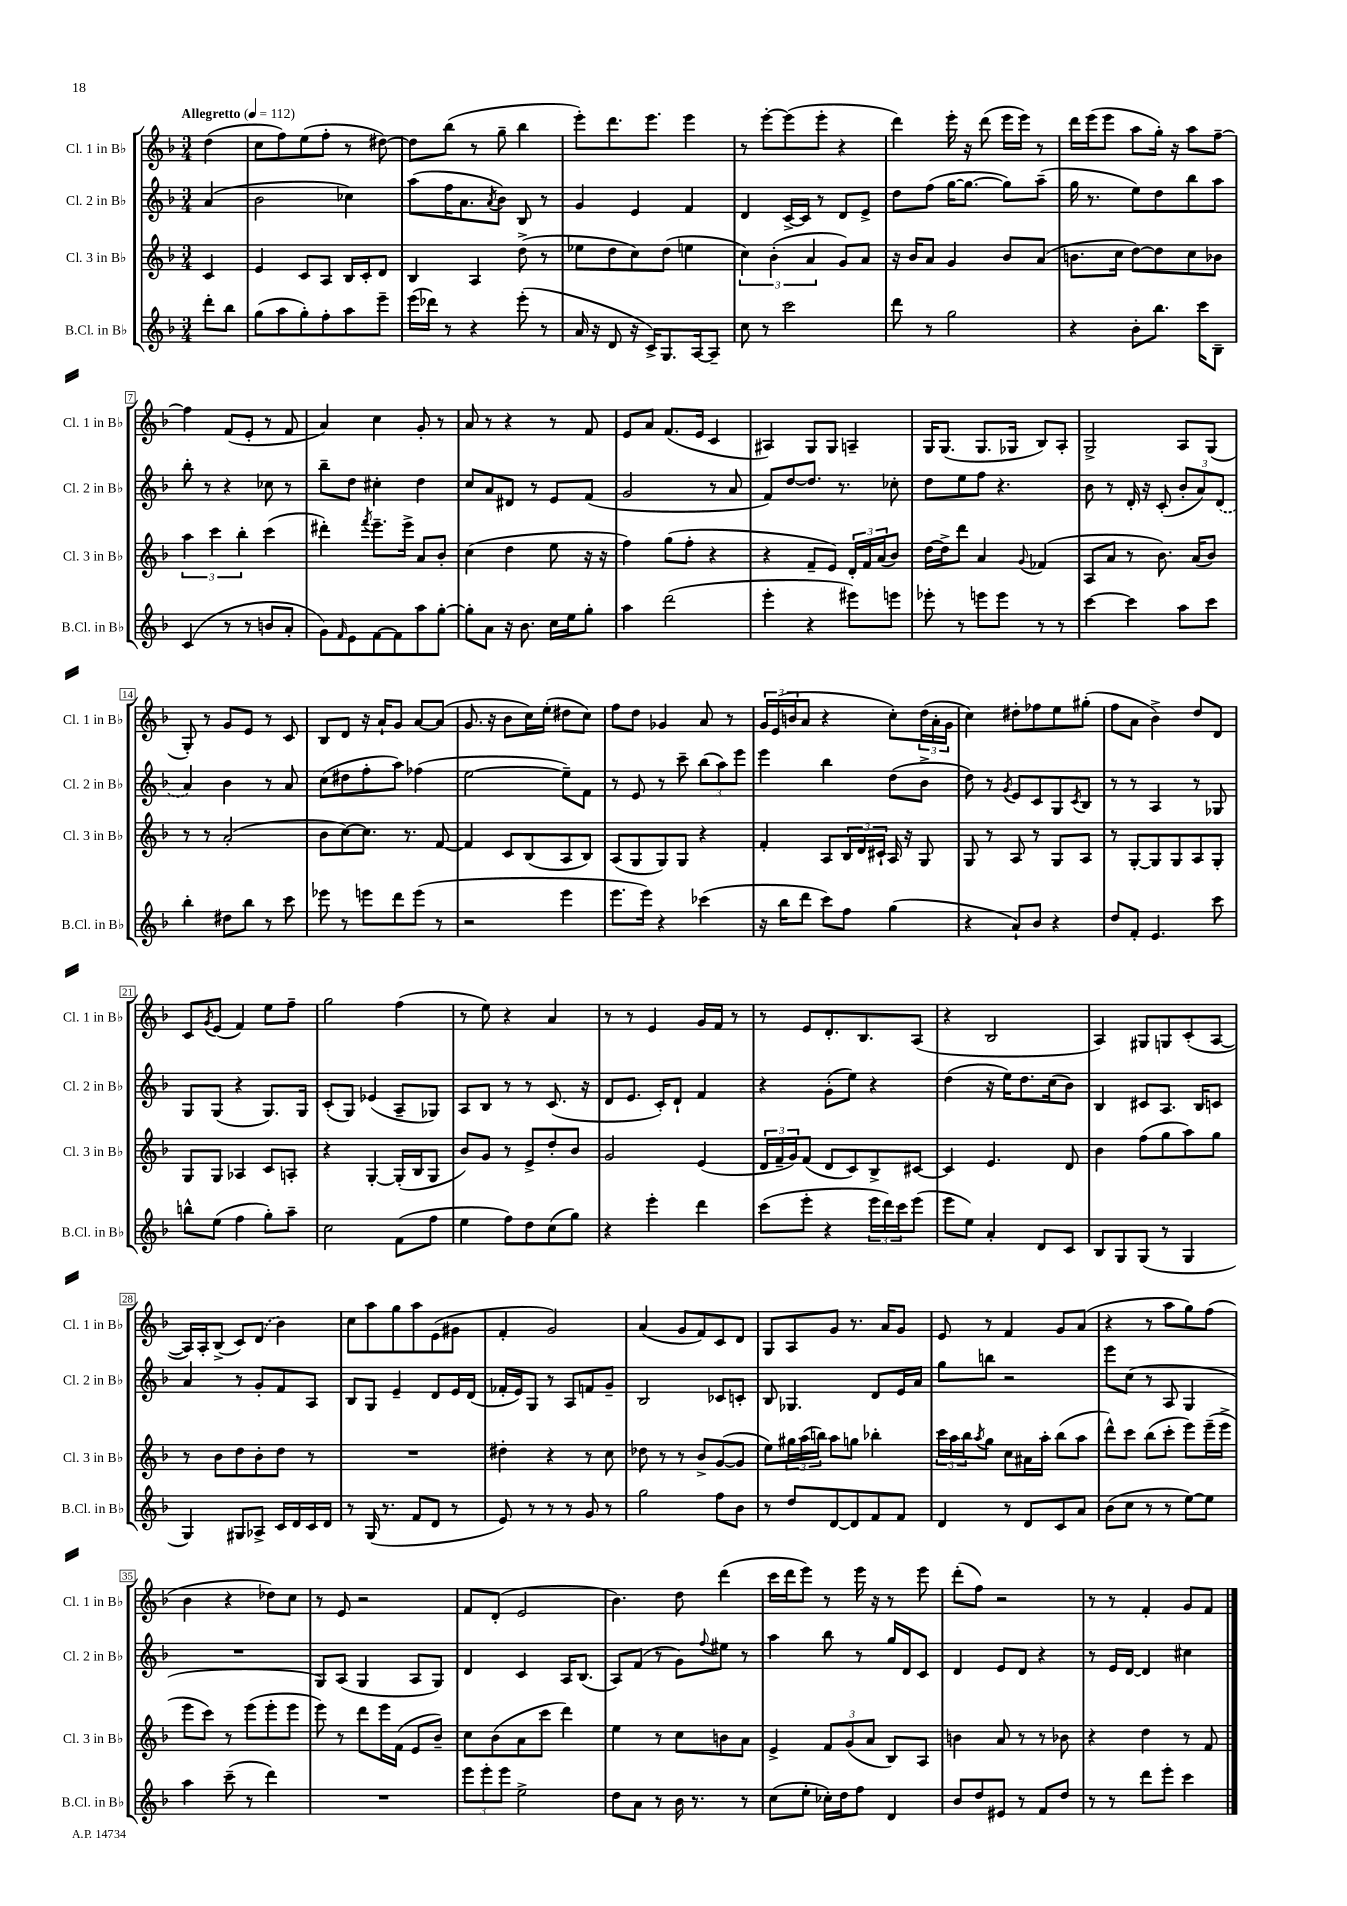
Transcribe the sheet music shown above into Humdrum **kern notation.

**kern	**kern	**kern	**kern
*staff4	*staff3	*staff2	*staff1
*clefG2	*clefG2	*clefG2	*clefG2
*k[b-]	*k[b-]	*k[b-]	*k[b-]
*M3/4	*M3/4	*M3/4	*M3/4
*MM112	*MM112	*MM112	*MM112
8ddd'	4c	(4a	(4dd
8bb-	.	.	.
=	=	=	=
(8gg	4e	2b-	8cc
8aa	.	.	8ff)
8gg')	8c	.	(8ee
8ff'	8A	.	8ff'
8aa	16B-	4cc-)	8r
.	16c'	.	.
8eee~	8d	.	[8dd#)
=	=	=	=
(16eee	4B-	(8aa	8dd#]
16ddd-)	.	.	.
8r	.	16ff	(8bb-
.	.	8.a	.
4r	4A	.	8r
.	.	8qa	.
.	.	8b-)	8gg~
(8eee'	(8dd^	8B-	4bb-
8r	8r	8r	.
=	=	=	=
16a	8ee-	4g	8eee')
16r	.	.	.
8d	8dd	.	8.ddd
16r	8cc)	4e	.
16c^)	.	.	8.eee
8.G	(8dd	.	.
.	4ee	4f	4eee
[16A	.	.	.
8A~]	.	.	.
=	=	=	=
8cc	6cc)	4d	8r
8r	.	.	[8eee'
.	(6b-'	.	.
2ccc	.	[16c^	(8eee]
.	.	16c]	.
.	6a	.	.
.	.	8r	8eee'
.	8g)	8d	4r
.	8a	8e^	.
=	=	=	=
8ddd	16r	8dd	4ddd)
.	16b-	.	.
8r	8a	(8ff	.
2gg	4g	[16gg	16eee'
.	.	8.gg_	16r
.	.	.	(8ddd
.	8b-	8gg])	16eee
.	.	.	16eee)
.	(8a	(8aa~	8r
=	=	=	=
4r	8.b	16gg	16ddd
.	.	8.r	(16eee
.	.	.	8eee
.	16cc	.	.
8b-'	[8dd)	8ee)	8aa
8.bb-	8dd]	8dd	16gg')
.	.	.	16r
.	8cc	8bb-	8aa
16ccc	.	.	.
8B-~	8b-	8aa	[8ff~
=	=	=	=
(4c	6aa	8bb-'	4ff]
.	.	8r	.
.	6ccc	.	.
8r	.	4r	(8f
.	6bb-'	.	.
8r	.	.	8e'
8b	(4ccc	8cc-	8r
8a'	.	8r	8f
=	=	=	=
8g)	4ddd#')	8bb-~	4a)
16qqf	.	.	.
8e	.	8dd	.
.	8qfff	.	.
[8f	8.eee~	4cc#'	4cc
8f]	.	.	.
.	16eee^	.	.
8aa	8a	4dd	8g'
[8gg'	8b-'	.	8r
=	=	=	=
8gg']	(4cc	8cc	8a
8a	.	8a	8r
16r	4dd	8d#	4r
8.b-	.	.	.
.	.	8r	.
16cc	8ee	8e	8r
16ee	.	.	.
8gg'	16r	(8f	8f
.	16r	.	.
=	=	=	=
4aa	4ff)	2g	8e
.	.	.	8a
(2ddd	(8gg	.	(8.f
.	8ff'	.	.
.	.	.	16e
.	4r	8r	4c
.	.	8a	.
=	=	=	=
4eee'	4r	8f)	4A#)
.	.	[8dd	.
4r	8f~	8.dd]	8G
.	8e)	.	8G
.	.	8.r	.
8eee#)	24d'	.	4A~
.	24f	.	.
.	(24a	.	.
8eee	8b-)	8cc-'	.
=	=	=	=
8eee-'	[16dd	8dd	16G
.	16dd^]	.	(8.G
8r	8ddd	8ee	.
8eee	4a	8ff	8.G
8eee	.	4.r	.
.	.	.	16G-
.	8qqg	.	.
8r	(4f-	.	8B-)
8r	.	.	8A'
=	=	=	=
[4ccc	8A	8b-	2G^
.	8a	8r	.
4ccc]	8r	16d'	.
.	.	16r	.
.	8.b-)	(8c'	.
8aa	.	12b-'	8A
.	(16a	.	.
.	.	12a)	.
8ccc	8b-)	.	(8G
.	.	(12d	.
=	=	=	=
4bb-'	8r	4a)	8G')
.	8r	.	8r
8dd#	(2a'	4b-	8g
8bb-	.	.	8e
8r	.	8r	8r
8ccc	.	8a	8c
=	=	=	=
8eee-	8b-	(8cc	8B-
8r	[8cc)	8dd#	8d
8eee	8.cc]	8ff'	16r
.	.	.	16a`
8ddd	.	8aa)	8g
.	8.r	.	.
(8eee	.	(4ff-	[8a
8r	[8f	.	(8a]
=	=	=	=
2r	4f]	[2ee	8.g
.	.	.	16r
.	8c	.	8b-
.	(8B-	.	16cc)
.	.	.	(16ee'
4eee	8A	8ee~])	8dd#
.	8B-)	8f	8cc)
=	=	=	=
8.eee	(8A	8r	8ff
.	8G	8e	8dd
16eee)	.	.	.
4r	8G)	8r	4g-
.	8G	8ccc~	.
(4ccc-	4r	(12bb-	8a
.	.	12aa)	.
.	.	.	8r
.	.	12eee	.
=	=	=	=
16r	4f'	4eee	24g
.	.	.	(24e
16bb-	.	.	.
.	.	.	24b
8ddd	.	.	8a
8ccc)	8A	4bb-	4r
8ff	24B-	.	.
.	24d	.	.
.	24c#`	.	.
(4gg	16A	(8dd	8cc')
.	16r	.	.
.	8G	8b-^	(24dd
.	.	.	24a'
.	.	.	24g
=	=	=	=
4r	8G	8dd)	4cc)
.	8r	8r	.
.	.	8qg	.
8a`)	8A	8e	8dd#'
8b-	8r	8c	8ff-
4r	8G	8G	8ee
.	.	8qc	.
.	8A	8B-	(8gg#'
=	=	=	=
8dd	8r	8r	8ff
8f'	[8G'	8r	8a
4.e	8G]	4A	4b-^)
.	8G	.	.
.	8A	8r	8dd
8ccc	8G'	8G-	8d
=	=	=	=
8bb^^	8G	8G	8c
.	.	.	8qg
(8ee	8G	(8G	(8e
4ff	4A-	4r	4f)
8gg')	8c	8.G)	8ee
8aa~	8A'	.	8ff~
.	.	16G	.
=	=	=	=
2cc	4r	(8c'	2gg
.	.	8G)	.
.	[4G'	(4e-	.
(8f	(16G']	8A~	(4ff
.	16B-	.	.
8ff	8G	8G-)	.
=	=	=	=
4ee	8b-)	8A	8r
.	8g	8B-	8ee)
8ff)	8r	8r	4r
8dd	8e^	8r	.
(8cc	8dd'	(8.c	4a
8gg)	8b-	.	.
.	.	16r	.
=	=	=	=
4r	2g	8d	8r
.	.	8.e	8r
4eee'	.	.	4e
.	.	16c')	.
.	.	8d`	.
4ddd	(4e	4f	16g
.	.	.	16f
.	.	.	8r
=	=	=	=
(8ccc	24d	4r	8r
.	24f~	.	.
.	24g)	.	.
8eee'	(8f	.	8e
4r	8d	(8g'	8.d'
.	8c)	8ee)	.
.	.	.	8.B-
24eee	8B-^	4r	.
24ddd)	.	.	.
24ccc	.	.	.
(8eee	[8c#	.	(8A
=	=	=	=
8eee	4c#]	(4dd	4r
8ee)	.	.	.
4a'	4.e	16r	2B-
.	.	16ee)	.
.	.	8.dd	.
8d	.	.	.
.	.	(16cc	.
8c	8d	8b-)	.
=	=	=	=
8B-	4b-	4B-	4A)
8G	.	.	.
(8G	(8ff	8c#	8G#
8r	8gg	8.A	8G
4G	8aa)	.	(8c'
.	.	16B-	.
.	8gg	8c	[8A
=	=	=	=
4G)	8r	4a	16A])
.	.	.	16A'
.	8b-	.	(8B-^
8G#	8dd	8r	8c)
8A-^	8b-'	8g'	(8d
16c	8dd	8f	4b-)
16d	.	.	.
16c	8r	8A	.
16d	.	.	.
=	=	=	=
8r	2.r	8B-	8cc
(16G	.	8G	8aa
8.r	.	.	.
.	.	4e~	8gg
8f	.	.	8aa
8d	.	8d	(8e
8r	.	16e	8g#
.	.	(16d	.
=	=	=	=
8e)	4dd#'	16f-'	4f'
.	.	16e)	.
8r	.	8G	.
8r	4r	8r	2g)
8r	.	8A	.
8g	8r	8f	.
8r	8cc	8g~	.
=	=	=	=
2gg	8dd-	2B-	(4a
.	8r	.	.
.	8r	.	8g
.	8b-^	.	8f)
8ff	([8g	8c-	8c
8b-	8g]	8c'	8d
=	=	=	=
8r	8ee)	8B-	8G
8dd	24gg#	4.G-	8A
.	(24aa	.	.
.	24bb)	.	.
[8d	8aa	.	8g
8d]	8gg	.	8.r
8f	4bb-'	8d	.
.	.	.	16a
8f	.	16e	8g
.	.	16a	.
=	=	=	=
4d	24ccc	8gg	8e
.	24aa	.	.
.	24bb-	.	.
.	8qaa	.	.
.	8gg	8bb	8r
8r	8cc	2r	4f
8d	16a#	.	.
.	16aa'	.	.
8c	(8bb-	.	8g
8a	8aa	.	(8a
=	=	=	=
(8b-	8ddd^^)	8eee	4r
8cc	8ccc	(8cc	.
8r	(8bb-	8r	8r
8r	8ccc'	8A	8aa
[8ee)	8eee)	4G	8gg)
8ee]	(16eee~	.	(8ff
.	16eee^	.	.
=	=	=	=
4aa	8eee	2.r	4b-
.	8ccc)	.	.
(8ccc~	8r	.	4r
8r	(8eee	.	.
4ddd)	8eee'	.	8dd-)
.	8eee	.	8cc
=	=	=	=
2.r	8eee)	8G)	8r
.	8r	(8A	8e
.	8ddd	4G	2r
.	16eee	.	.
.	(16f	.	.
.	8e	8A	.
.	8b-~)	8G)	.
=	=	=	=
12eee	8cc	4d	8f
12eee'	.	.	.
.	(8b-	.	(8d'
12eee	.	.	.
2ee^	8a	4c	2e
.	8ccc	.	.
.	4ddd)	16A	.
.	.	(8.B-	.
=	=	=	=
8dd	4ee	8A)	4.b-)
8a	.	(8f	.
8r	8r	8r	.
16b-	8cc	8g)	8dd
8.r	.	.	.
.	.	8qqff	.
.	8b	8ee#	(4ddd
8r	8a	8r	.
=	=	=	=
(8cc	4e^	4aa	16ccc
.	.	.	16ddd
8ee'	.	.	8eee)
16cc-')	12f	8bb-	8r
16dd	.	.	.
.	(12g	.	.
8ff	.	8r	16eee
.	12a	.	.
.	.	.	16r
4d	8B-)	16gg	8r
.	.	16d	.
.	8A	8c	8eee
=	=	=	=
8b-	4b	4d	(8ddd'
8dd	.	.	8ff)
8e#	8a	8e	2r
8r	8r	8d	.
8f	8r	4r	.
8dd	8b-	.	.
=	=	=	=
8r	4r	8r	8r
8r	.	16e	8r
.	.	[16d	.
8ddd	4dd	4d]	4f'
8eee'	.	.	.
4ccc	8r	4cc#	8g
.	8f	.	8f
==	==	==	==
*-	*-	*-	*-
